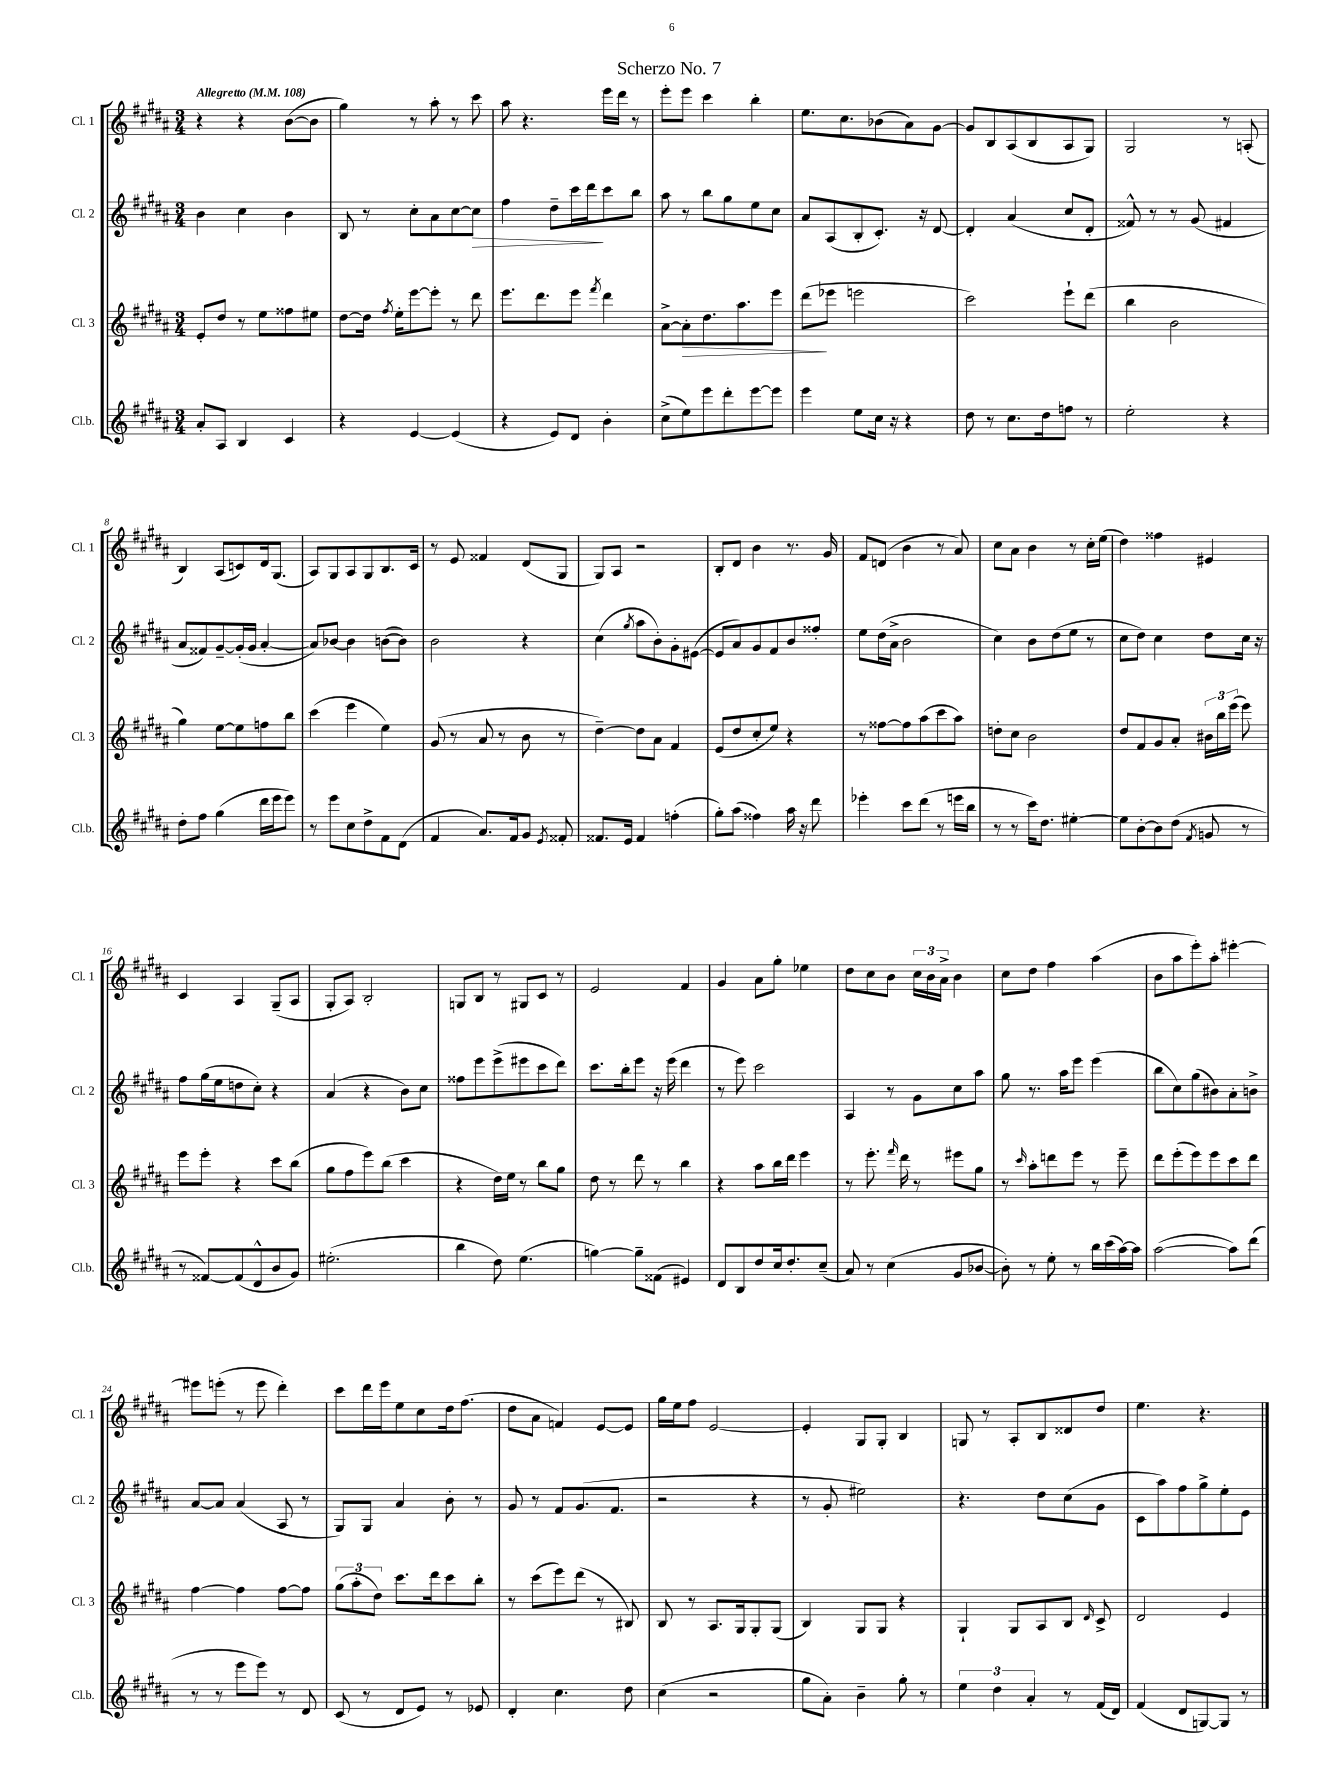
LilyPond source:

\header { title = "Scherzo No. 7" }
<<
\new StaffGroup <<
\new Staff = "s0" \with { instrumentName = "Cl. 1" shortInstrumentName = "Cl. 1" } {
    \clef treble \key b \major \numericTimeSignature \time 3/4 \tempo "Allegretto" 4 = 108
    \autoBeamOff r4 r4 b'8[~( b'8] |
    gis''4) r8 ais''8-. r8 cis'''8 |
    ais''8 r4. e'''16[ dis'''16] r8 |
    e'''8[-. e'''8] cis'''4 b''4-. |
    e''8.[ cis''8. bes'8( ais'8) gis'8]~ |
    gis'8[ b8 ais8( b8 ais8 gis8]) |
    gis2 r8 a8-.( |
    b4) ais8[( c'8) dis'16 gis8.]( |
    ais8[) gis8 ais8 gis8 b8. cis'16] |
    r8 e'8 fisis'4 dis'8[( gis8] |
    gis8[) ais8] r2 |
    b8[-. dis'8] b'4 r8. gis'16 |
    fis'8[ d'8]( b'4 r8 ais'8) |
    cis''8[ ais'8] b'4 r8 cis''16[-. e''16]( |
    dis''4) fisis''4 eis'4 |
    cis'4 ais4 gis8[--( ais8] |
    gis8[-. ais8]) b2-. |
    g8[ b8] r8 gis8[ cis'8] r8 |
    e'2 fis'4 |
    gis'4 ais'8[ gis''8]-. ees''4 |
    dis''8[ cis''8 b'8] \tuplet 3/2 { cis''16[ b'16 ais'16]-> } b'4 |
    cis''8[ dis''8] fis''4 ais''4( |
    b'8[ ais''8 e'''8-.) ais''8]-. eis'''4~-. |
    eis'''8[ e'''8]-.( r8 e'''8 dis'''4-.) |
    cis'''8[ dis'''16 e'''16 e''8 cis''8 dis''16 fis''8.]( |
    dis''8[ ais'8] f'4) e'8[~ e'8] |
    gis''16[ e''16 fis''8] e'2~ |
    e'4-. gis8[ gis8]-. b4 |
    g8 r8 ais8[-. b8 disis'8 dis''8] |
    e''4. r4. \bar "|." |
}
\new Staff = "s1" \with { instrumentName = "Cl. 2" shortInstrumentName = "Cl. 2" } {
    \clef treble \key b \major \numericTimeSignature \time 3/4
    \autoBeamOff b'4 cis''4 b'4 |
    b8 r8 cis''8[-. ais'8 cis''8~ cis''8]\> |
    fis''4 dis''8[-- cis'''16 dis'''16\! cis'''8 b''8] |
    ais''8 r8 b''8[ gis''8 e''8 cis''8] |
    ais'8[ ais8( b8-. cis'8.]-.) r16 dis'8~ |
    dis'4-. ais'4( cis''8[ dis'8]-. |
    fisis'8-^) r8 r8 gis'8( fis'4 |
    ais'8[ fisis'8) gis'8~-- gis'16-.( gis'16] ais'4~-. |
    ais'8[) bes'8]~ bes'4 b'8[~( b'8]) |
    b'2 r4 |
    cis''4( \acciaccatura { gis''8 } ais''8[ b'8-.) gis'8-. eis'8]~( |
    eis'8[ ais'8) gis'8 fis'8 b'8 fisis''8]-. |
    e''8[ dis''16( ais'16]-> b'2 |
    cis''4) b'8[ dis''8( e''8] r8 |
    cis''8[ dis''8]) cis''4 dis''8[ cis''16] r16 |
    fis''8[ gis''16( e''16 d''8 cis''8]-.) r4 |
    ais'4( r4 b'8[) cis''8] |
    fisis''8[ e'''8 e'''8->( eis'''8 cis'''8 dis'''8]) |
    cis'''8.[ b''16-. e'''8] r16 e'''16( dis'''4 |
    r8 e'''8) cis'''2 |
    ais4 r8 gis'8[ cis''8 ais''8] |
    gis''8 r8. ais''16[ e'''8] e'''4( |
    b''8[ cis''8) gis''8( bis'8) ais'8-. b'8]-> |
    ais'8[~ ais'8] ais'4( ais8 r8 |
    gis8[) gis8] ais'4 b'8-. r8 |
    gis'8 r8 fis'8[ gis'8.( fis'8.] |
    r2 r4 |
    r8 gis'8-. eis''2) |
    r4. dis''8[ cis''8( gis'8] |
    cis'8[ ais''8) fis''8 gis''8-> e''8-. e'8] \bar "|." |
}
\new Staff = "s2" \with { instrumentName = "Cl. 3" shortInstrumentName = "Cl. 3" } {
    \clef treble \key b \major \numericTimeSignature \time 3/4
    \autoBeamOff e'8[-. dis''8] r8 e''8[ fisis''8 eis''8] |
    dis''8[~ dis''16] \acciaccatura { fis''8 } e''16[-. e'''8~ e'''8]-. r8 dis'''8 |
    e'''8.[ dis'''8. e'''8] \acciaccatura { fis'''8 } dis'''4 |
    ais'8[~-> ais'8-.\> dis''8. ais''8. e'''8] |
    dis'''8[\!( ees'''8] e'''2 |
    cis'''2) e'''8[-! dis'''8]( |
    b''4 b'2 |
    gis''4) e''8[~ e''8 f''8 b''8] |
    cis'''4( e'''4 e''4) |
    gis'8( r8 ais'8 r8 b'8 r8 |
    dis''4~--) dis''8[ ais'8] fis'4 |
    e'8[( dis''8 cis''8-. e''8]) r4 |
    r8 fisis''8[~ fisis''8 ais''8( cis'''8 ais''8]) |
    d''8[-. cis''8] b'2 |
    dis''8[ fis'8 gis'8 ais'8]-. \tuplet 3/2 { bis'16[ b''16 e'''16]( } e'''8) |
    e'''8[ e'''8]-. r4 cis'''8[ b''8]( |
    gis''8[ fis''8 e'''8) b''8]( cis'''4 |
    r4 dis''16[) e''16] r8 b''8[ gis''8] |
    dis''8 r8 dis'''8 r8 b''4 |
    r4 ais''8[ b''16 dis'''16] e'''4 |
    r8 e'''8.-. \grace { fis'''16 } dis'''16 r8 eis'''8[ gis''8] |
    r8 \grace { cis'''16 } ais''8[-. d'''8 e'''8] r8 e'''8-- |
    dis'''8[ e'''8-.( e'''8) e'''8 cis'''8 dis'''8] |
    fis''4~ fis''4 fis''8[~ fis''8] |
    \tuplet 3/2 { gis''8[( ais''8-. dis''8]) } cis'''8.[ dis'''16 cis'''8 b''8]-. |
    r8 cis'''8[( e'''8) dis'''8]( r8 bis8) |
    b8 r8 ais8.[ gis16 gis8-. gis8]( |
    b4) gis8[ gis8] r4 |
    gis4-! gis8[ ais8 b8] \grace { dis'16 } cis'8-> |
    dis'2 e'4 \bar "|." |
}
\new Staff = "s3" \with { instrumentName = "Cl.b." shortInstrumentName = "Cl.b." } {
    \clef treble \key b \major \numericTimeSignature \time 3/4
    \autoBeamOff ais'8[-. ais8] b4 cis'4 |
    r4 e'4~ e'4( |
    r4 e'8[) dis'8] b'4-. |
    cis''8[->( e''8) e'''8 dis'''8-. e'''8~ e'''8] |
    e'''4 e''8[ cis''16] r16 r4 |
    dis''8 r8 cis''8.[ dis''16 f''8] r8 |
    e''2-. r4 |
    dis''8[-. fis''8] gis''4( dis'''16[ e'''16 e'''8]) |
    r8 e'''8[ cis''8 dis''8-> fis'8 dis'8]( |
    fis'4 ais'8.[) fis'16 gis'8] \acciaccatura { e'8 } fisis'8-. |
    fisis'8.[ e'16] fisis'4 f''4-.( |
    gis''8[-.) ais''8]( fisis''4) ais''16 r16 dis'''8 |
    ees'''4-. cis'''8[ dis'''8]( r8 e'''16[ b''16] |
    r8 r8 cis'''16[) dis''8.] eis''4~-. |
    eis''8[ b'8~-. b'8 dis''8]( \acciaccatura { fis'8 } g'8 r8 |
    r8 fisis'8[~) fisis'8( dis'8-^ b'8 gis'8]) |
    eis''2.-.( |
    b''4 dis''8) e''4.( |
    g''4~) g''8[-- fisis'8]( eis'4) |
    dis'8[ b8 dis''8 cis''16 dis''8.-. cis''8]--( |
    ais'8) r8 cis''4( gis'8[ bes'8]~ |
    bes'8-.) r8 e''8-. r8 b''16[ cis'''16( ais''16~) ais''16] |
    ais''2~( ais''8[) dis'''8]( |
    r8 r8 e'''8[ e'''8]) r8 dis'8 |
    cis'8( r8 dis'8[ e'8]) r8 ees'8 |
    dis'4-. cis''4. dis''8 |
    cis''4( r2 |
    gis''8[ ais'8]-.) b'4-- gis''8-. r8 |
    \tuplet 3/2 { e''4 dis''4 ais'4-. } r8 fis'16[( dis'16]) |
    fis'4( dis'8[ g8~) g8] r8 \bar "|." |
}
>>
>>
